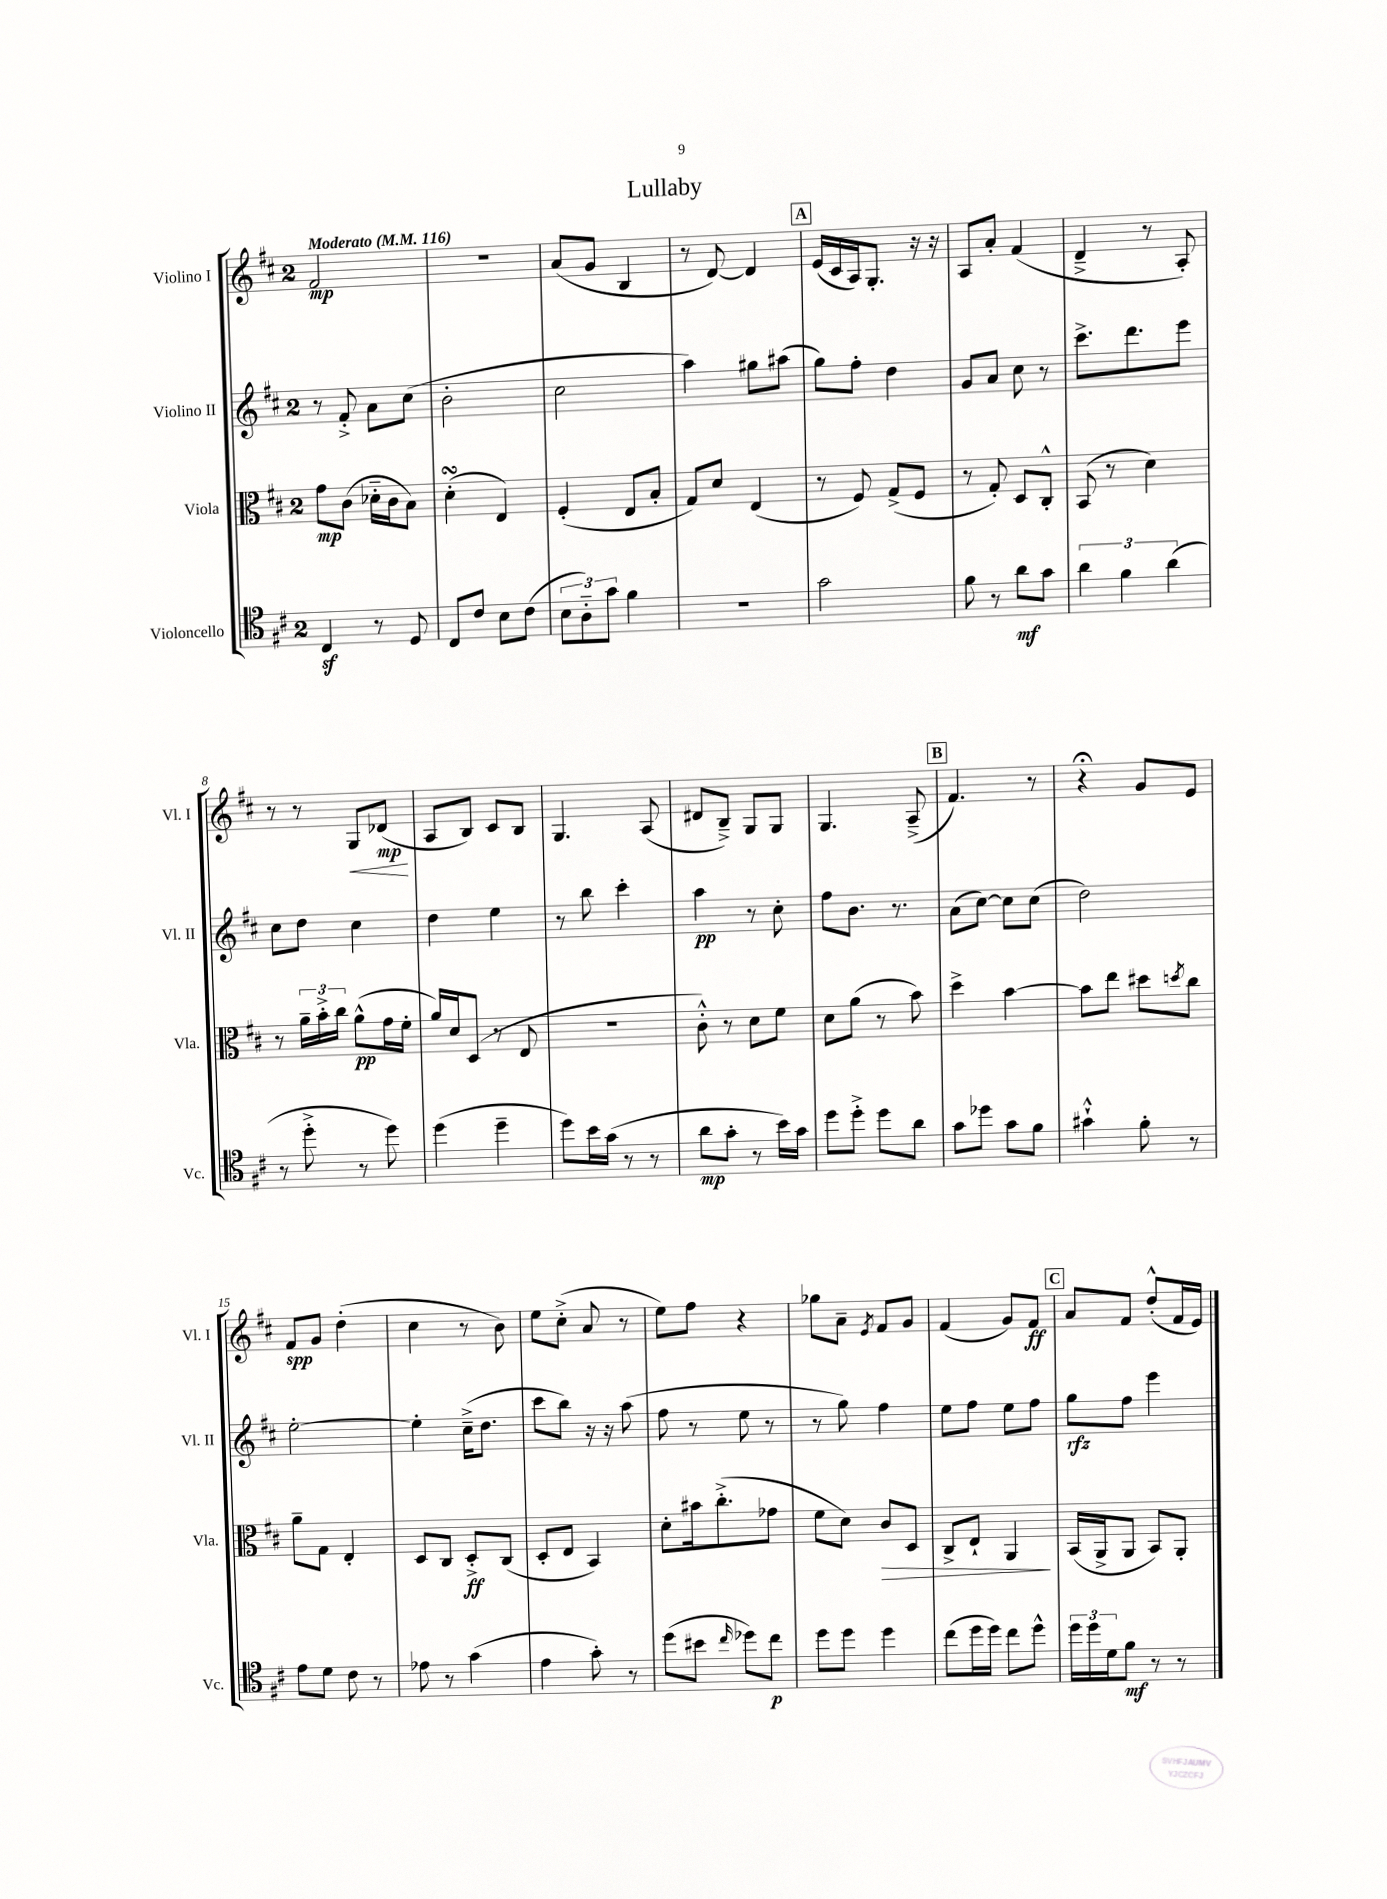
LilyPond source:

\header { title = "Lullaby" }
<<
\new StaffGroup <<
\new Staff = "s0" \with { instrumentName = "Violino I" shortInstrumentName = "Vl. I" } {
    \clef treble \key d \major \once \override Staff.TimeSignature.style = #'single-digit \time 2/4 \tempo "Moderato" 4 = 116
    fis'2\mp |
    r2 |
    a'8( g'8 b4 |
    r8 d'8~) d'4 |
    \mark \markup { \box "A" } e'16( cis'16 a16) g8.-. r16 r16 |
    a8 a'8-. fis'4( |
    d'4---> r8 a8-.) |
    r8 r8 g8\< des'8\mp\!( |
    a8 b8) cis'8 b8 |
    g4. a8( |
    dis'8 b8--->) g8 g8 |
    g4. a8--->( |
    \mark \markup { \box "B" } fis'4.) r8 |
    r4\fermata g'8 e'8 |
    fis'8\spp g'8 d''4-.( |
    cis''4 r8 b'8) |
    e''8 cis''8-.->( a'8 r8 |
    e''8) fis''8 r4 |
    ges''8 a'8-- \acciaccatura { e'8 } fis'8 g'8 |
    fis'4( g'8) fis'8\ff |
    \mark \markup { \box "C" } a'8 fis'8 d''8-.-^( fis'16 e'16) \bar "|." |
}
\new Staff = "s1" \with { instrumentName = "Violino II" shortInstrumentName = "Vl. II" } {
    \clef treble \key d \major \once \override Staff.TimeSignature.style = #'single-digit \time 2/4
    r8 fis'8-.-> a'8 cis''8( |
    b'2-. |
    cis''2 |
    a''4) gis''8 ais''8( |
    \mark \markup { \box "A" } g''8) fis''8-. d''4 |
    g'8 a'8 cis''8 r8 |
    cis'''8.-> d'''8. e'''8 |
    cis''8 d''8 cis''4 |
    d''4 e''4 |
    r8 b''8 cis'''4-. |
    a''4\pp r8 cis''8-. |
    fis''8 b'8. r8. |
    \mark \markup { \box "B" } a'8( cis''8~) cis''8 cis''8( |
    d''2) |
    e''2~-. |
    e''4-. cis''16--->( d''8. |
    cis'''8 b''8) r16 r16 a''8( |
    fis''8 r8 e''8 r8 |
    r8 g''8) fis''4 |
    e''8 fis''8 e''8 fis''8 |
    \mark \markup { \box "C" } g''8\rfz fis''8 e'''4 \bar "|." |
}
\new Staff = "s2" \with { instrumentName = "Viola" shortInstrumentName = "Vla." } {
    \clef alto \key d \major \once \override Staff.TimeSignature.style = #'single-digit \time 2/4
    g'8\mp cis'8( des'16-_ cis'16 b8) |
    d'4-.\turn( e4) |
    fis4-.( e8 b8-. |
    g8) d'8 e4( |
    \mark \markup { \box "A" } r8 fis8) g8->( fis8 |
    r8 g8-.) d8 cis8-.-^ |
    b,8( r8 d'4) |
    r8 \tuplet 3/2 { a'16-- b'16-.-> cis''16 } a'8-^\pp( g'16 fis'16-. |
    a'16) d'16 d8( r8 e8 |
    r2 |
    cis'8-.-^) r8 d'8 fis'8 |
    d'8 a'8( r8 b'8) |
    \mark \markup { \box "B" } d''4-> b'4~ |
    b'8 e''8 dis''8 \acciaccatura { d''8 } cis''8 |
    a'8-- g8 e4-. |
    d8 cis8 d8-.->\ff cis8( |
    d8-. e8 b,4) |
    d'8-. bis'16 cis''8.-.->( ges'8 |
    fis'8 d'8) cis'8\> d8 |
    cis8-> e8-! a,4\! |
    \mark \markup { \box "C" } b,16( a,16-> a,8 b,8) a,8-. \bar "|." |
}
\new Staff = "s3" \with { instrumentName = "Violoncello" shortInstrumentName = "Vc." } {
    \clef tenor \key d \major \once \override Staff.TimeSignature.style = #'single-digit \time 2/4
    cis4\sf r8 d8 |
    cis8 cis'8 b8 cis'8( |
    \tuplet 3/2 { b8 a8-_) g'8 } fis'4 |
    r2 |
    \mark \markup { \box "A" } g'2 |
    fis'8 r8 a'8\mf g'8 |
    \tuplet 3/2 { a'4 fis'4 a'4( } |
    r8 d''8-.-> r8 d''8) |
    d''4( d''4-- |
    d''8) b'16 g'16( r8 r8 |
    a'8\mp g'8-. r8 b'16) g'16 |
    d''8 d''8-.-> d''8 a'8 |
    \mark \markup { \box "B" } g'8 des''8 g'8 fis'8 |
    gis'4-!-^ fis'8-. r8 |
    e'8 d'8 cis'8 r8 |
    ees'8 r8 g'4( |
    e'4 g'8-.) r8 |
    d''8( bis'8 \grace { cis''16 } des''8) cis''8\p |
    d''8 d''8 d''4 |
    cis''8( d''16 d''16) cis''8 d''8-^ |
    \mark \markup { \box "C" } \tuplet 3/2 { d''16 d''16 d'16 } fis'8\mf r8 r8 \bar "|." |
}
>>
>>
